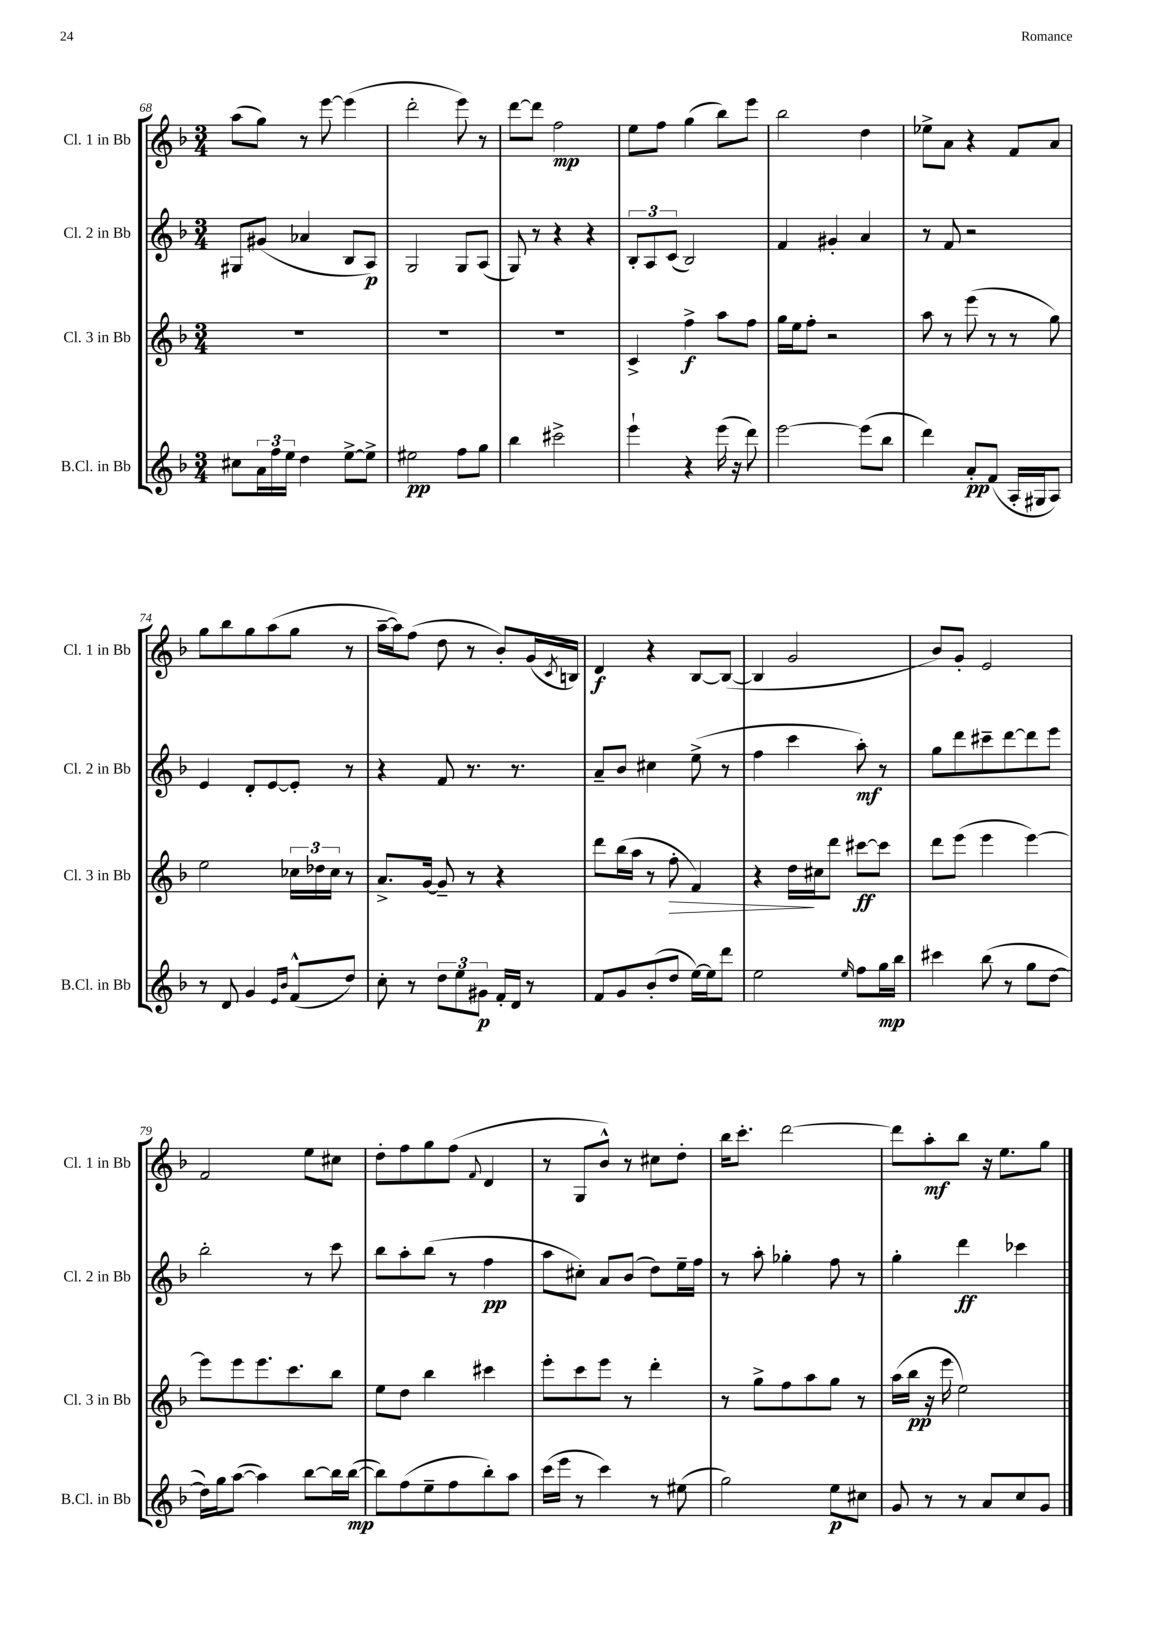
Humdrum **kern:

**kern	**kern	**kern	**kern
*staff4	*staff3	*staff2	*staff1
*clefG2	*clefG2	*clefG2	*clefG2
*k[b-]	*k[b-]	*k[b-]	*k[b-]
*M3/4	*M3/4	*M3/4	*M3/4
8cc#	2.r	8G#	(8aa
24a	.	(8g#	8gg)
24ff	.	.	.
24ee	.	.	.
4dd	.	4a-	8r
.	.	.	[8eee
[8ee^	.	8B-	(4eee]
8ee^]	.	8A)	.
=	=	=	=
2ee#	2.r	2G	2ddd'
8ff	.	8G	8eee)
8gg	.	(8A	8r
=	=	=	=
4bb-	2.r	8G)	[8ddd
.	.	8r	8ddd]
2ccc#^	.	4r	2ff
.	.	4r	.
=	=	=	=
4eee`	4c^	12B-'	8ee
.	.	12A	.
.	.	.	8ff
.	.	(12c	.
4r	4ff^	2B-)	(4gg
(16eee	8aa	.	8bb-)
16r	.	.	.
8ddd)	8ff	.	8eee
=	=	=	=
[2eee	16gg	4f	2bb-
.	16ee	.	.
.	8ff'	.	.
.	2r	4g#'	.
(8eee]	.	4a	4dd
8bb-	.	.	.
=	=	=	=
4ddd)	8aa	8r	8ee-^
.	8r	8f	8a
8a'	(8eee	2r	4r
(8f	8r	.	.
16A'	8r	.	8f
16G#	.	.	.
8A)	8gg)	.	8a
=	=	=	=
8r	2ee	4e	8gg
8d	.	.	8bb-
4g	.	8d'	8gg
.	.	[8e	(8aa
16qqe	.	.	.
16qqb-	.	.	.
(8f^^	24cc-	8e']	8gg
.	24dd-	.	.
.	24cc-	.	.
8dd)	8r	8r	8r
=	=	=	=
8cc'	8.a^	4r	[16aa~
.	.	.	16aa])
8r	.	.	(8ff
.	[16g	.	.
12dd	8g~]	8f	8dd
12ee	.	.	.
.	8r	8.r	8r
12g#	.	.	.
16f'	4r	.	8b-')
16d	.	8.r	.
8r	.	.	(16g
.	.	.	8qc
.	.	.	16B)
=	=	=	=
8f	8ddd	8a~	4d
8g	(16bb-	8b-	.
.	16aa	.	.
(8b-'	8r	4cc#	4r
8dd	8ff'	.	.
[16ee)	4f)	(8ee^	[8B-
16ee]	.	.	.
8ddd	.	8r	(8B-_
=	=	=	=
2ee	4r	4ff	4B-]
.	16dd	4ccc	2g
.	16cc#	.	.
.	8ddd	.	.
16qqee	.	.	.
8ff	[8ccc#	8aa')	.
16gg	8ccc#]	8r	.
16bb-	.	.	.
=	=	=	=
4ccc#	8ddd	8gg	8b-)
.	(8eee	8ddd	8g'
(8bb-	4eee	8ccc#~	2e
8r	.	[8ddd	.
8gg	[4eee)	8ddd]	.
[8dd	.	8eee	.
=	=	=	=
16dd])	8eee]	2bb-'	2f
16gg	.	.	.
([8aa	8eee	.	.
4aa])	8.eee	.	.
.	8.ccc	.	.
[8bb-	.	8r	8ee
16bb-]	8bb-	8ccc	8cc#
([16bb-	.	.	.
=	=	=	=
8bb-])	8ee	8bb-	8dd'
(8ff	8dd	8aa'	8ff
8ee~	4bb-	(8bb-	8gg
8ff	.	8r	(8ff
.	.	.	8qqf
8bb-')	4ccc#	4ff	4d
8aa	.	.	.
=	=	=	=
(16ccc	8eee'	8aa	8r
16eee	.	.	.
8r	8ccc	8cc#')	8G
4ccc)	8eee	8a	8b-^^)
.	8r	(8b-	8r
8r	4ddd'	8dd)	8cc#
(8ee#	.	16ee~	8dd'
.	.	16ff	.
=	=	=	=
2gg)	8r	8r	16bb-
.	.	.	8.ccc'
.	8gg^	8aa'	.
.	8ff	4gg-'	[2ddd
.	8aa	.	.
8ee	8gg	8ff	.
8cc#	8r	8r	.
=	=	=	=
8g	(16aa	4gg'	8ddd]
.	16bb-	.	.
8r	16r	.	8aa'
.	16eee	.	.
8r	2ee)	4ddd	8bb-
8a	.	.	16r
.	.	.	8.ee
8cc	.	4ccc-	.
8g	.	.	8gg
==	==	==	==
*-	*-	*-	*-
